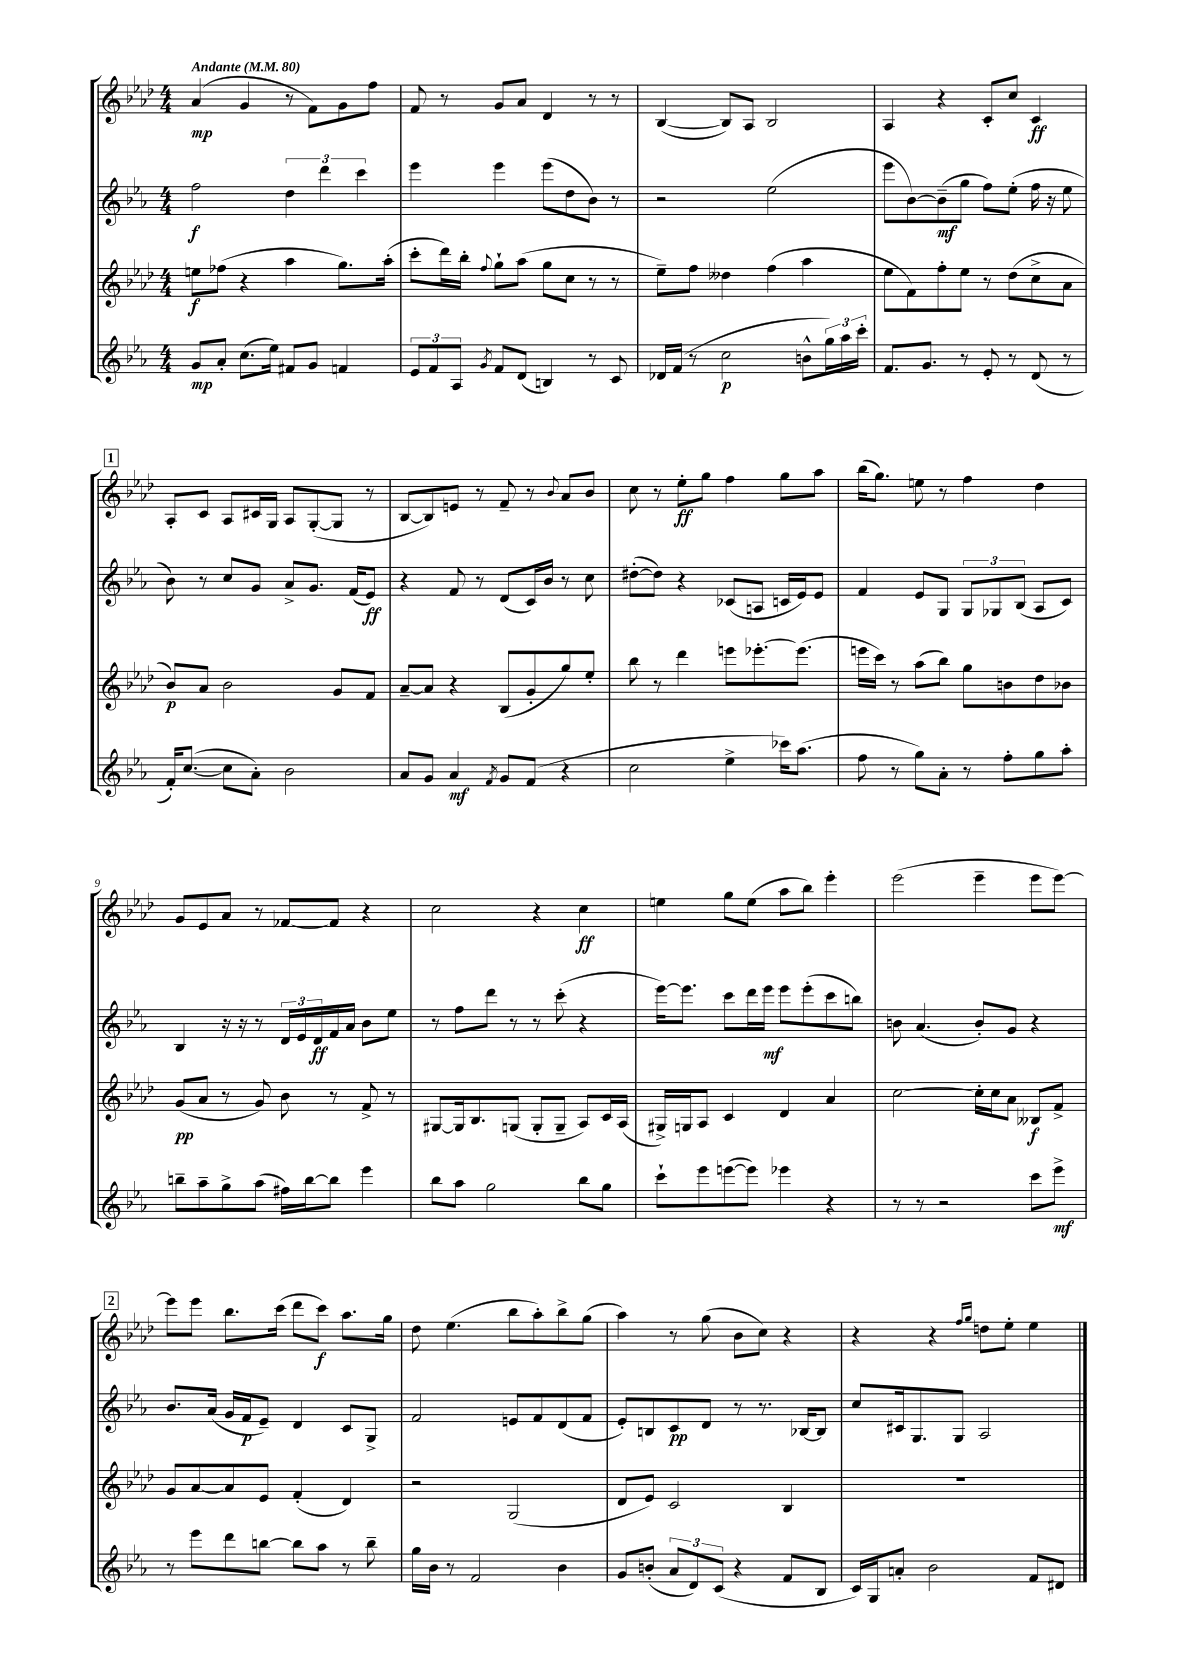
<<
\new StaffGroup <<
\new Staff = "s0" {
    \clef treble \key aes \major \numericTimeSignature \time 4/4 \tempo "Andante" 4 = 80
    aes'4\mp( g'4 r8 f'8) g'8 f''8 |
    f'8 r8 g'8 aes'8 des'4 r8 r8 |
    bes4~( bes8) aes8 bes2 |
    aes4 r4 c'8-. c''8 c'4\ff |
    \mark \markup { \box "1" } aes8-. c'8 aes8 cis'16 g16 aes8 g8~-.( g8 r8 |
    bes8~ bes8) e'8 r8 f'8-- r8 \appoggiatura { bes'8 } aes'8 bes'8 |
    c''8 r8 ees''8-.\ff g''8 f''4 g''8 aes''8 |
    bes''16( g''8.) e''8 r8 f''4 des''4 |
    g'8 ees'8 aes'8 r8 fes'8~ fes'8 r4 |
    c''2 r4 c''4\ff |
    e''4 g''8 e''8( aes''8 bes''8) ees'''4-. |
    ees'''2( ees'''4-- ees'''8 ees'''8~) |
    \mark \markup { \box "2" } ees'''8 ees'''8 bes''8. c'''16( des'''8 c'''8\f) aes''8. g''16 |
    des''8 ees''4.( bes''8 aes''8-.) bes''8-> g''8( |
    aes''4) r8 g''8( bes'8 c''8) r4 |
    r4 r4 \grace { f''16 g''16 } d''8 ees''8-. ees''4 \bar "|." |
}
\new Staff = "s1" {
    \clef treble \key ees \major \numericTimeSignature \time 4/4
    f''2\f \tuplet 3/2 { d''4 d'''4 c'''4 } |
    ees'''4 ees'''4 ees'''8( d''8 bes'8) r8 |
    r2 ees''2( |
    ees'''8 bes'8~) bes'8--\mf( g''8 f''8) ees''8-.( f''16 r16 ees''8 |
    \mark \markup { \box "1" } bes'8) r8 c''8 g'8 aes'8-> g'8. f'16( ees'8\ff) |
    r4 f'8 r8 d'8( c'16) bes'16 r8 c''8 |
    dis''8~-.( dis''8) r4 ces'8( a8 c'16 ees'16) ees'8 |
    f'4 ees'8 g8 \tuplet 3/2 { g8 ges8 bes8( } aes8 c'8) |
    bes4 r16 r16 r8 \tuplet 3/2 { d'16 ees'16 d'16\ff } f'16 aes'16 bes'8 ees''8 |
    r8 f''8 d'''8 r8 r8 c'''8-.( r4 |
    ees'''16~) ees'''8. c'''8 d'''16 ees'''16\mf ees'''8 ees'''8-.( c'''8 b''8) |
    b'8 aes'4.( b'8-.) g'8 r4 |
    \mark \markup { \box "2" } bes'8. aes'16( g'16 f'16\p ees'8--) d'4 c'8 g8-> |
    f'2 e'8 f'8 d'8( f'8 |
    ees'8-.) b8 c'8\pp d'8 r8 r8. bes16~ bes8 |
    c''8 cis'16 g8. g8 aes2 \bar "|." |
}
\new Staff = "s2" {
    \clef treble \key aes \major \numericTimeSignature \time 4/4
    e''8\f fes''8( r4 aes''4 g''8.) aes''16-.( |
    c'''8-. des'''16) bes''16-. \appoggiatura { f''8 } g''8-! aes''8( g''8 c''8 r8 r8 |
    ees''8--) f''8 deses''4 f''4( aes''4 |
    ees''8 f'8) f''8-. ees''8 r8 des''8( c''8-> aes'8 |
    \mark \markup { \box "1" } bes'8\p) aes'8 bes'2 g'8 f'8 |
    aes'8~-- aes'8 r4 bes8( g'8-. g''8) ees''8-. |
    bes''8 r8 des'''4 e'''8 ees'''8.~-. ees'''8.( |
    e'''16 c'''16) r8 aes''8( bes''8) g''8 b'8 des''8 bes'8 |
    g'8\pp( aes'8 r8 g'8) bes'8 r8 f'8-> r8 |
    gis8~ gis16 bes8. g8( g8-. g8-- aes8) c'16 aes16( |
    gis16->) g16 aes8 c'4 des'4 aes'4 |
    c''2~ c''16-. c''16 aes'8 beses8\f f'8-> |
    \mark \markup { \box "2" } g'8 aes'8~ aes'8 ees'8 f'4-.( des'4) |
    r2 g2( |
    des'8 ees'8) c'2 bes4 |
    R1 \bar "|." |
}
\new Staff = "s3" {
    \clef treble \key ees \major \numericTimeSignature \time 4/4
    g'8\mp aes'8-. c''8.( ees''16) fis'8 g'8 f'4 |
    \tuplet 3/2 { ees'8 f'8 aes8 } \acciaccatura { g'8 } f'8 d'8( b4) r8 c'8 |
    des'16 f'16( r8 c''2\p b'8-^ \tuplet 3/2 { g''16) aes''16 c'''16-. } |
    f'8. g'8. r8 ees'8-. r8 d'8( r8 |
    \mark \markup { \box "1" } f'16-.) c''8.~( c''8 aes'8-.) bes'2 |
    aes'8 g'8 aes'4\mf \acciaccatura { f'8 } g'8 f'8( r4 |
    c''2 ees''4-> ces'''16) aes''8.( |
    f''8 r8 g''8) aes'8-. r8 f''8-. g''8 aes''8-. |
    b''8-- aes''8-- g''8-> aes''8( fis''16) b''16~ b''8 ees'''4 |
    bes''8 aes''8 g''2 bes''8 g''8 |
    c'''8-! ees'''8 e'''8~( e'''8) ees'''4 r4 |
    r8 r8 r2 c'''8 ees'''8->\mf |
    \mark \markup { \box "2" } r8 ees'''8 d'''8 b''8~ b''8 aes''8 r8 b''8-- |
    g''16 bes'16 r8 f'2 bes'4 |
    g'8 b'8-.( \tuplet 3/2 { aes'8 d'8) c'8( } r4 f'8 bes8 |
    c'16) g16 a'8-. bes'2 f'8 dis'8 \bar "|." |
}
>>
>>
